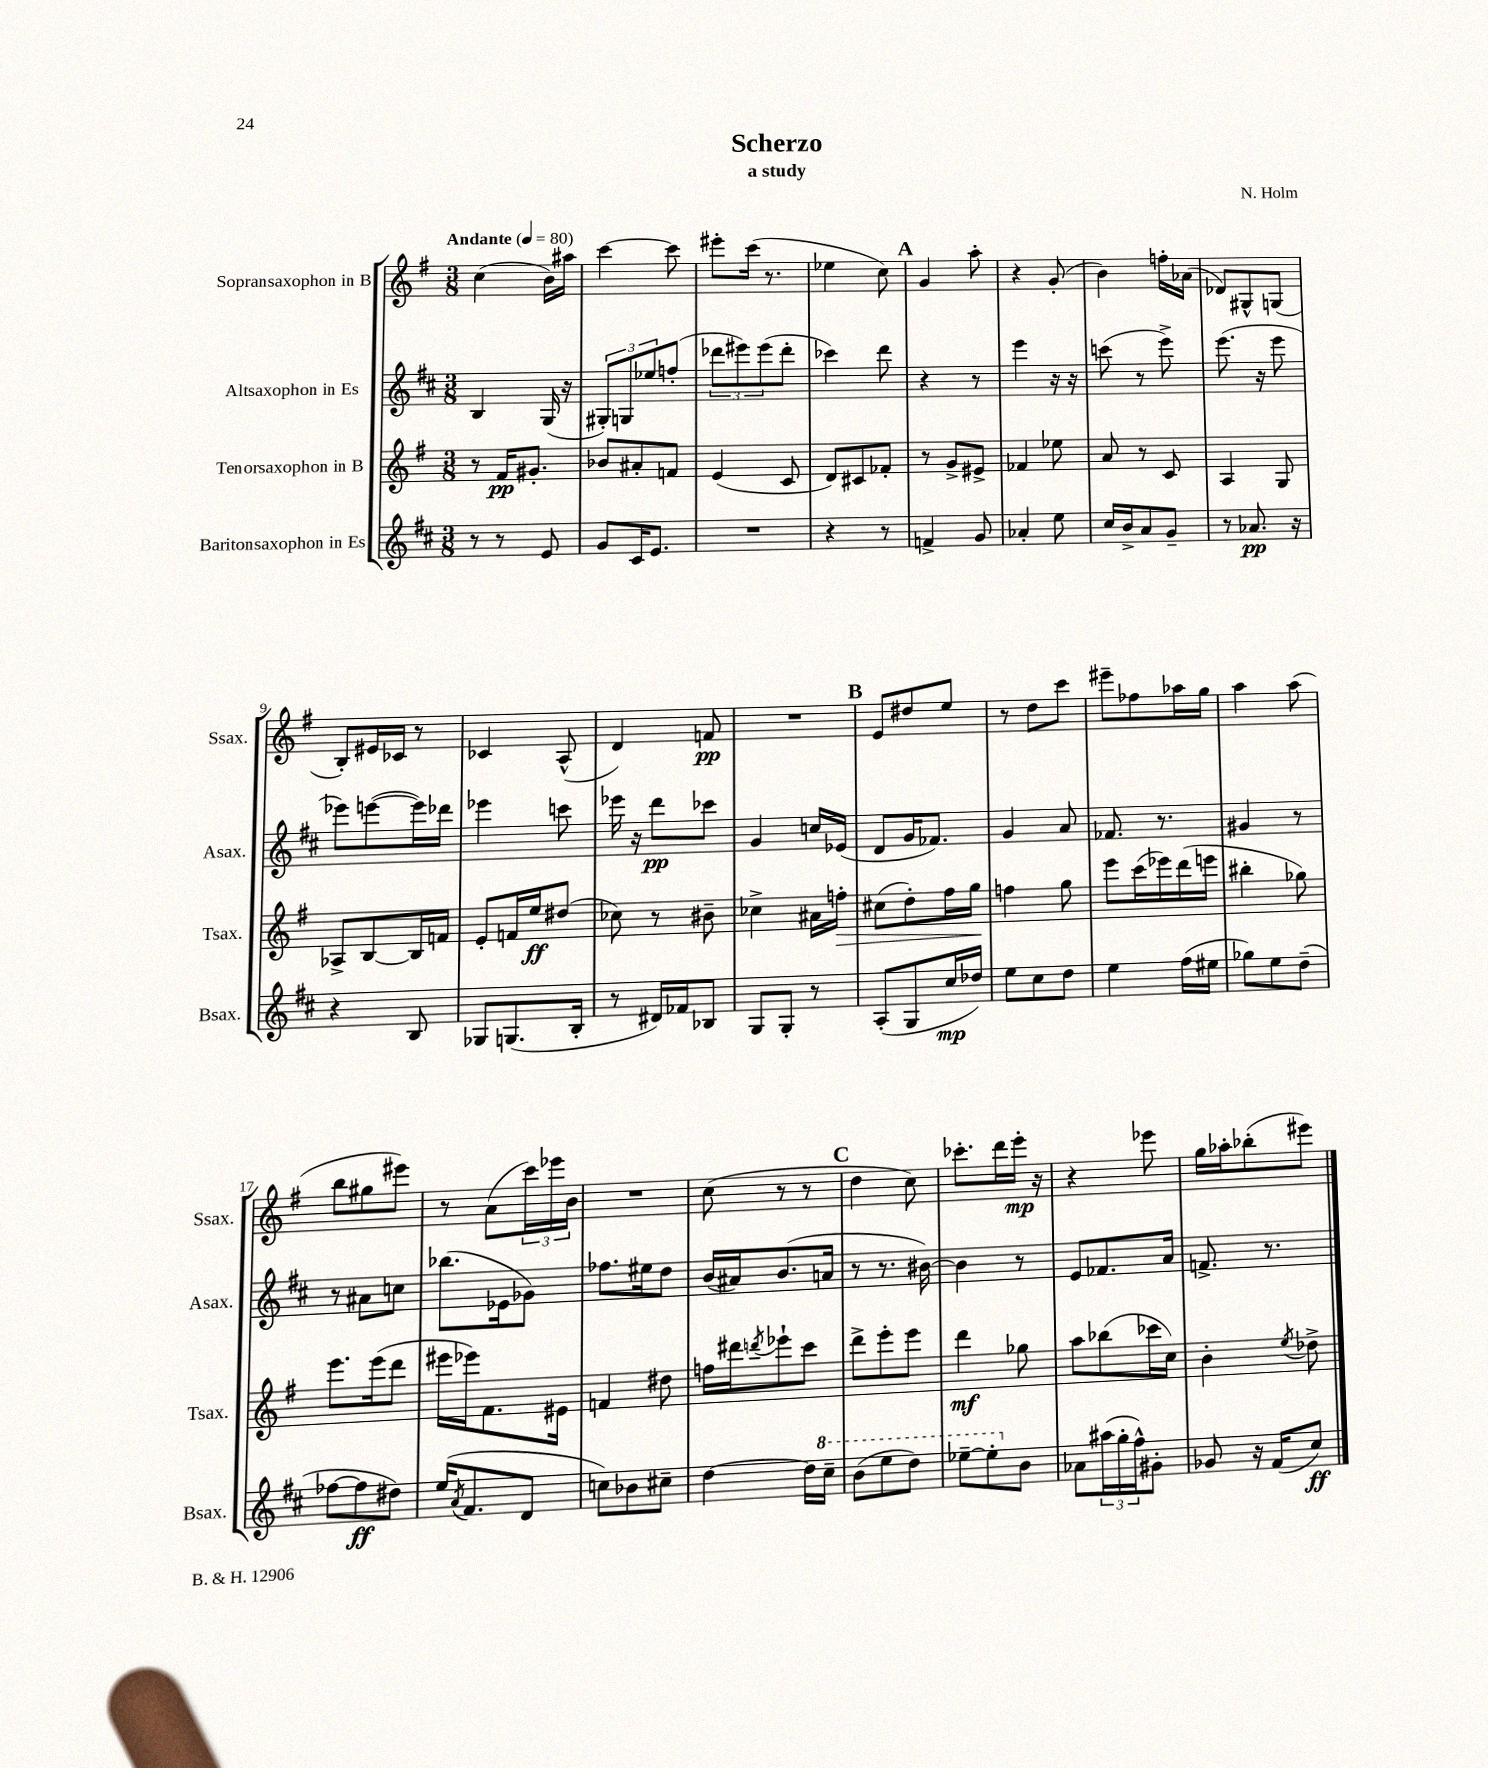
\header { title = "Scherzo" composer = "N. Holm" subtitle = "a study" }
<<
\new StaffGroup <<
\new Staff = "s0" \with { instrumentName = "Sopransaxophon in B" shortInstrumentName = "Ssax." } {
    \clef treble \key g \major \numericTimeSignature \time 3/8 \tempo "Andante" 4 = 80
    c''4( b'16) ais''16 |
    c'''4~ c'''8 |
    eis'''8-. c'''16( r8. |
    ees''4 c''8) |
    \mark \markup { \bold "A" } g'4 a''8-. |
    r4 g'8-.( |
    b'4) f''16-. aes'16( |
    des'8) gis8-^ g8( |
    b8-.) eis'16 ces'16 r8 |
    ces'4 a8-^( |
    d'4) f'8\pp |
    R4. |
    \mark \markup { \bold "B" } e'8 dis''8 e''8 |
    r8 d''8 c'''8 |
    eis'''8-- fes''8 aes''16 g''16 |
    a''4 a''8( |
    b''8 gis''8 eis'''8) |
    r8 a'8( \tuplet 3/2 { c'''16) ees'''16 b'16 } |
    R4. |
    c''8( r8 r8 |
    \mark \markup { \bold "C" } d''4 c''8) |
    ces'''8.-. d'''16 e'''16-.\mp r16 |
    r4 ees'''8 |
    g''16 aes''16-. bes''8-.( eis'''8) \bar "|." |
}
\new Staff = "s1" \with { instrumentName = "Altsaxophon in Es" shortInstrumentName = "Asax." } {
    \clef treble \key d \major \numericTimeSignature \time 3/8
    b4 g16( r16 |
    \tuplet 3/2 { gis8-.) g8 ees''8 } f''8-.( |
    \tuplet 3/2 { des'''8 eis'''8) eis'''8( } des'''8-. |
    ces'''4) d'''8 |
    \mark \markup { \bold "A" } r4 r8 |
    e'''4 r16 r16 |
    c'''8( r8 e'''8->) |
    e'''8.( r16 e'''8 |
    ees'''8) e'''8~( e'''16) des'''16 |
    ees'''4 c'''8 |
    ees'''16 r16 d'''8\pp ces'''8 |
    g'4 c''16 ees'16( |
    \mark \markup { \bold "B" } d'8 g'16 fes'8.) |
    g'4 a'8 |
    fes'8. r8. |
    gis'4 r8 |
    r8 ais'8 c''8 |
    bes''8.( ees'16 ges'8) |
    fes''8. eis''16 d''8 |
    b'16( ais'16) b'8.( a'16 |
    \mark \markup { \bold "C" } r8 r8. bis'16~) |
    bis'4 r8 |
    e'8 fes'8. a'16 |
    f'8.-> r8. \bar "|." |
}
\new Staff = "s2" \with { instrumentName = "Tenorsaxophon in B" shortInstrumentName = "Tsax." } {
    \clef treble \key g \major \numericTimeSignature \time 3/8
    r8 fis'16\pp gis'8.-. |
    bes'8 ais'8-. f'8 |
    e'4( c'8 |
    d'8) cis'8 fes'8-. |
    \mark \markup { \bold "A" } r8 g'8-> eis'8-> |
    fes'4 ees''8 |
    a'8 r8 c'8 |
    a4 g8 |
    aes8-> b8~ b16 f'16 |
    e'8-. f'16 e''16\ff dis''8( |
    ces''8) r8 bis'8-- |
    ces''4-> ais'16 f''16-.\> |
    \mark \markup { \bold "B" } cis''8( d''8-.) fis''16 g''16\! |
    f''4 g''8 |
    e'''8 c'''16( ees'''16) d'''16( e'''16 |
    bis''4-. ges''8) |
    e'''8. e'''16( d'''8 |
    eis'''16 ees'''16) fis'8. eis'16 |
    f'4 dis''8 |
    f''16 dis'''16 \acciaccatura { d'''8 } ees'''8-! c'''8 |
    \mark \markup { \bold "C" } d'''8-> e'''8-. e'''8 |
    d'''4\mf ges''8 |
    a''8 bes''8( ces'''16 c''16) |
    b'4-. \acciaccatura { e''8 } des''8-> \bar "|." |
}
\new Staff = "s3" \with { instrumentName = "Baritonsaxophon in Es" shortInstrumentName = "Bsax." } {
    \clef treble \key d \major \numericTimeSignature \time 3/8
    r8 r8 e'8 |
    g'8 cis'16 e'8. |
    R4. |
    r4 r8 |
    \mark \markup { \bold "A" } f'4-> g'8 |
    aes'4-. e''8 |
    cis''16 b'16-> a'8 g'8-- |
    r8 aes'8.\pp r16 |
    r4 b8 |
    ges8 g8.( b16-. |
    r8 dis'16) fes'16 bes8 |
    g8 g8-. r8 |
    \mark \markup { \bold "B" } a8-.( g8 cis''16\mp des''16) |
    e''8 cis''8 d''8 |
    e''4 fis''16( eis''16 |
    ges''8) e''8 d''8--( |
    fes''8~ fes''8\ff dis''8) |
    e''16( \acciaccatura { a'8 } fis'8. d'8 |
    c''8) bes'8 cis''8-- |
    d''4~ d''16 \ottava #1 cis'''16-- |
    \mark \markup { \bold "C" } b''8( e'''8 d'''8) |
    ees'''8~-- ees'''8-. \ottava #0 b'8 |
    aes'8 \tuplet 3/2 { ais''16( g''16-. fis''16-^) } gis'8-. |
    ges'8 r16 fis'16( cis''8\ff) \bar "|." |
}
>>
>>
